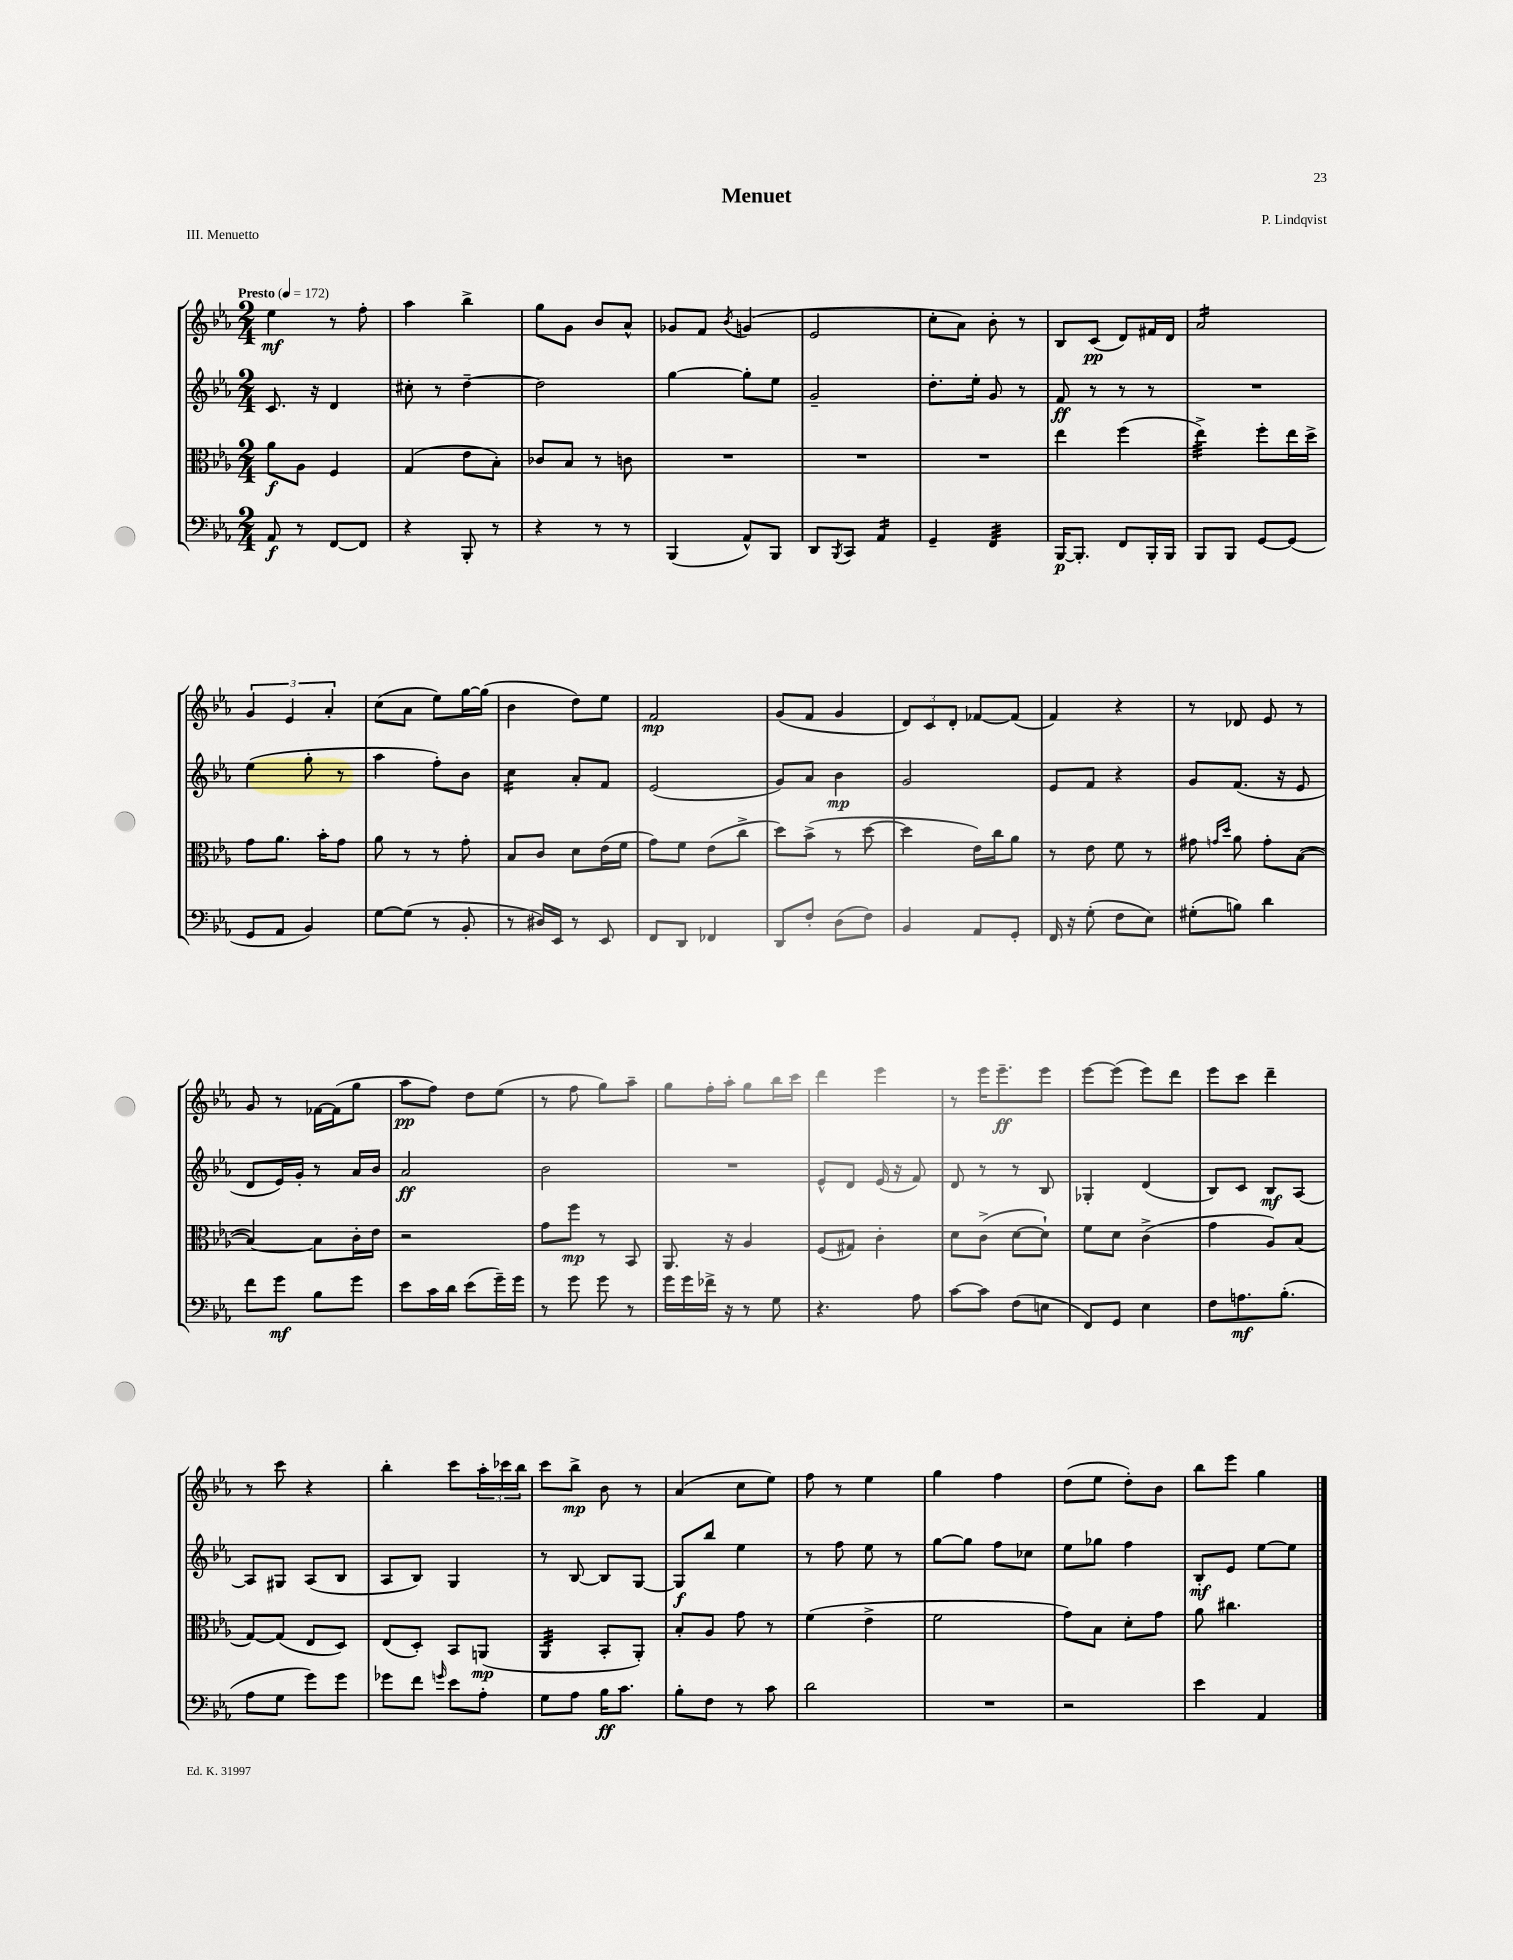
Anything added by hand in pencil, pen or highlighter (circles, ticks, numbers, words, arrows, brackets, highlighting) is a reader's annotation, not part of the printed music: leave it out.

**kern	**kern	**kern	**kern
*staff4	*staff3	*staff2	*staff1
*clefF4	*clefC3	*clefG2	*clefG2
*k[b-e-a-]	*k[b-e-a-]	*k[b-e-a-]	*k[b-e-a-]
*M2/4	*M2/4	*M2/4	*M2/4
*MM172	*MM172	*MM172	*MM172
8AA-/	8a-\L	8.c/	4ee-\
8r	8A-\J	.	.
.	.	16r	.
[8FF/L	4F/	4d/	8r
8FF/]J	.	.	8ff'\
=	=	=	=
4r	(4G/	8cc#'\	4aa-\
.	.	8r	.
8BBB-'/	8e-\L	[4dd~\	4bb-^\
8r	8B-'\J)	.	.
=	=	=	=
4r	8c-/L	2dd\]	8gg\L
.	8B-/J	.	8g\J
8r	8r	.	8b-/L
8r	8c\	.	8a-^^/J
=	=	=	=
(4BBB-/	2r	[4gg\	8g-/L
.	.	.	8f/J
.	.	.	8qb-/
8AA-^^/L)	.	8gg'\]L	(4g/
8BBB-/J	.	8ee-\J	.
=	=	=	=
8DD/L	2r	2g~/	2e-/
8qBBB-/	.	.	.
8CC/J	.	.	.
4AA-/	.	.	.
=	=	=	=
4GG~/	2r	8.dd'\L	8cc'\L
.	.	.	8a-\J)
.	.	16ee-'\Jk	.
4FF/	.	8g/	8b-'\
.	.	8r	8r
=	=	=	=
[16BBB-/LK	4ee-\	8f/	8B-/L
8.BBB-'/]J	.	.	.
.	.	8r	(8c/J
8FF/L	(4ff\	8r	8d/L)
16BBB-'/L	.	8r	16f#/L
16BBB-/JJ	.	.	16d/JJ
=	=	=	=
8BBB-/L	4ee-^\)	2r	2a-/
8BBB-/J	.	.	.
[8GG/L	8ff'\L	.	.
(8GG/]J	16ee-\L	.	.
.	16dd^\JJ	.	.
=	=	=	=
8GG/L	8g\L	(4ee-\	6g/
8AA-/J	8.a-\J	.	.
.	.	.	6e-/
4BB-/)	.	8gg'\	.
.	16b-'\LK	.	.
.	.	.	6a-'/
.	8g\J	8r	.
=	=	=	=
[8G\L	8a-\	4aa-\	(8cc\L
(8G\]J	8r	.	8a-\J
8r	8r	8ff'\L)	8ee-\L)
8BB-'/	8g'\	8b-\J	[16gg\L
.	.	.	(16gg\]JJ
=	=	=	=
8r	8B-/L	4cc\	4b-\
16D#/LL)	8c/J	.	.
16EE-/JJ	.	.	.
8r	8d\L	8a-'/L	8dd\L)
8EE-/	(16e-\L	8f/J	8ee-\J
.	16f\JJ	.	.
=	=	=	=
8FF/L	8g\L)	(2e-/	2f/
8DD/J	8f\J	.	.
4FF-/	(8e-\L	.	.
.	8cc^\J	.	.
=	=	=	=
8DD/L	8dd\L)	8g/L)	(8g/L
8F'/J	(8b-^\J	8a-/J	8f/J
(8D\L	8r	4b-\	4g/
8F\J)	[8dd\	.	.
=	=	=	=
4BB-/	4dd\]	2g/	12d/L)
.	.	.	12c/
.	.	.	12d'/J
8AA-/L	16e-\LL)	.	[8f-/L
.	16cc\J	.	.
8GG'/J	8a-\J	.	(8f-/]J
=	=	=	=
16FF/	8r	8e-/L	4f/)
16r	.	.	.
(8G'\	8e-\	8f/J	.
8F\L	8f\	4r	4r
8E-\J)	8r	.	.
=	=	=	=
(8G#'\L	8g#\	8g/L	8r
.	16qqg/LL	.	.
.	16qqdd/JJ	.	.
8B\J)	8a-\	(8.f/J	8d-/
4d\	8g'\L	.	8e-/
.	.	16r	.
.	([8B-\J	8e-/	8r
=	=	=	=
8f\L	4B-/_)	8d/L	8g/
8g\J	.	16e-/L)	8r
.	.	16g'/JJ	.
8B-\L	8B-\]L	8r	[16f-\LL
.	.	.	(16f-\]J
8g\J	16c'\L	16a-/LL	8gg\J
.	16e-\JJ	16b-/JJ	.
=	=	=	=
8e-\L	2r	2a-/	8aa-\L
16c\L	.	.	8ff\J)
16d\JJ	.	.	.
(8e-\L	.	.	8dd\L
16g~\L)	.	.	(8ee-\J
16g\JJ	.	.	.
=	=	=	=
8r	8g\L	2b-\	8r
8g\	8ff\J	.	8ff\
8g\	8r	.	8gg\L)
8r	8BB-/	.	8aa-~\J
=	=	=	=
16g\LL	8.AA-/	2r	8gg\L
16g\	.	.	.
16f-^\JJ	.	.	16ff'\L
16r	16r	.	16aa-'\JJ
8r	4A-/	.	8gg\L
8G\	.	.	16bb-\L
.	.	.	16ccc\JJ
=	=	=	=
4.r	(8F/L	8e-^^/L	4ddd\
.	8G#/J)	8d/J	.
.	4c'\	(16e-/	4eee-\
.	.	16r	.
8A-\	.	8f/)	.
=	=	=	=
[8c\L	8d\L	8d/	8r
8c\]J	(8c^\J	8r	16eee-\LK
.	.	.	8.eee-~\
(8F\L	[8d\L	8r	.
8E\J	8d`\]J)	8B-/	8eee-\J
=	=	=	=
8FF/L)	8f\L	4G-'/	[8eee-\L
8GG/J	8d\J	.	(8eee-\]J
4E-\	(4c^\	(4d/	8eee-\L)
.	.	.	8ddd\J
=	=	=	=
8F\L	4g\	8B-/L)	8eee-\L
8.A\	.	8c/J	8ccc\J
.	8A-/L)	8B-/L	4ddd~\
(8.B-'\J	.	.	.
.	(8B-/J	[8A-/J	.
=	=	=	=
8A-\L	[8G/L)	8A-/]L	8r
8G\J	(8G/]J	8G#/J	8ccc\
8g\L)	8E-/L	(8A-/L	4r
8g\J	8D/J)	8B-/J	.
=	=	=	=
8g-\L	(8E-/L	8A-/L	4bb-'\
8f\J	8D'/J)	8B-/J)	.
16qqg/	.	.	.
8e-\L	8BB-/L	4G/	8ccc\L
8A-'\J	(8AA/J	.	24aa-'\L
.	.	.	24ccc-\
.	.	.	24bb-\JJ
=	=	=	=
8G\L	4AA-/	8r	8ccc\L
8A-\J	.	[8B-/	8bb-^\J
16B-\LK	8BB-'/L	8B-/]L	8b-\
8.c\J	.	.	.
.	8AA-'/J)	[8G/J	8r
=	=	=	=
8B-'\L	8B-'/L	8G/]L	(4a-/
8F\J	8A-/J	8bb-/J	.
8r	8g\	4ee-\	8cc\L
8c\	8r	.	8ee-\J)
=	=	=	=
2d\	(4f\	8r	8ff\
.	.	8ff\	8r
.	4e-^\	8ee-\	4ee-\
.	.	8r	.
=	=	=	=
2r	2f\	[8gg\L	4gg\
.	.	8gg\]J	.
.	.	8ff\L	4ff\
.	.	8cc-\J	.
=	=	=	=
2r	8g\L)	8ee-\L	(8dd\L
.	8B-\J	8gg-\J	8ee-\J
.	8d'\L	4ff\	8dd'\L)
.	8g\J	.	8b-\J
=	=	=	=
4e-\	8a-\	8B-'/L	8bb-\L
.	4.cc#\	8e-/J	8eee-\J
4AA-/	.	[8ee-\L	4gg\
.	.	8ee-\]J	.
==	==	==	==
*-	*-	*-	*-
